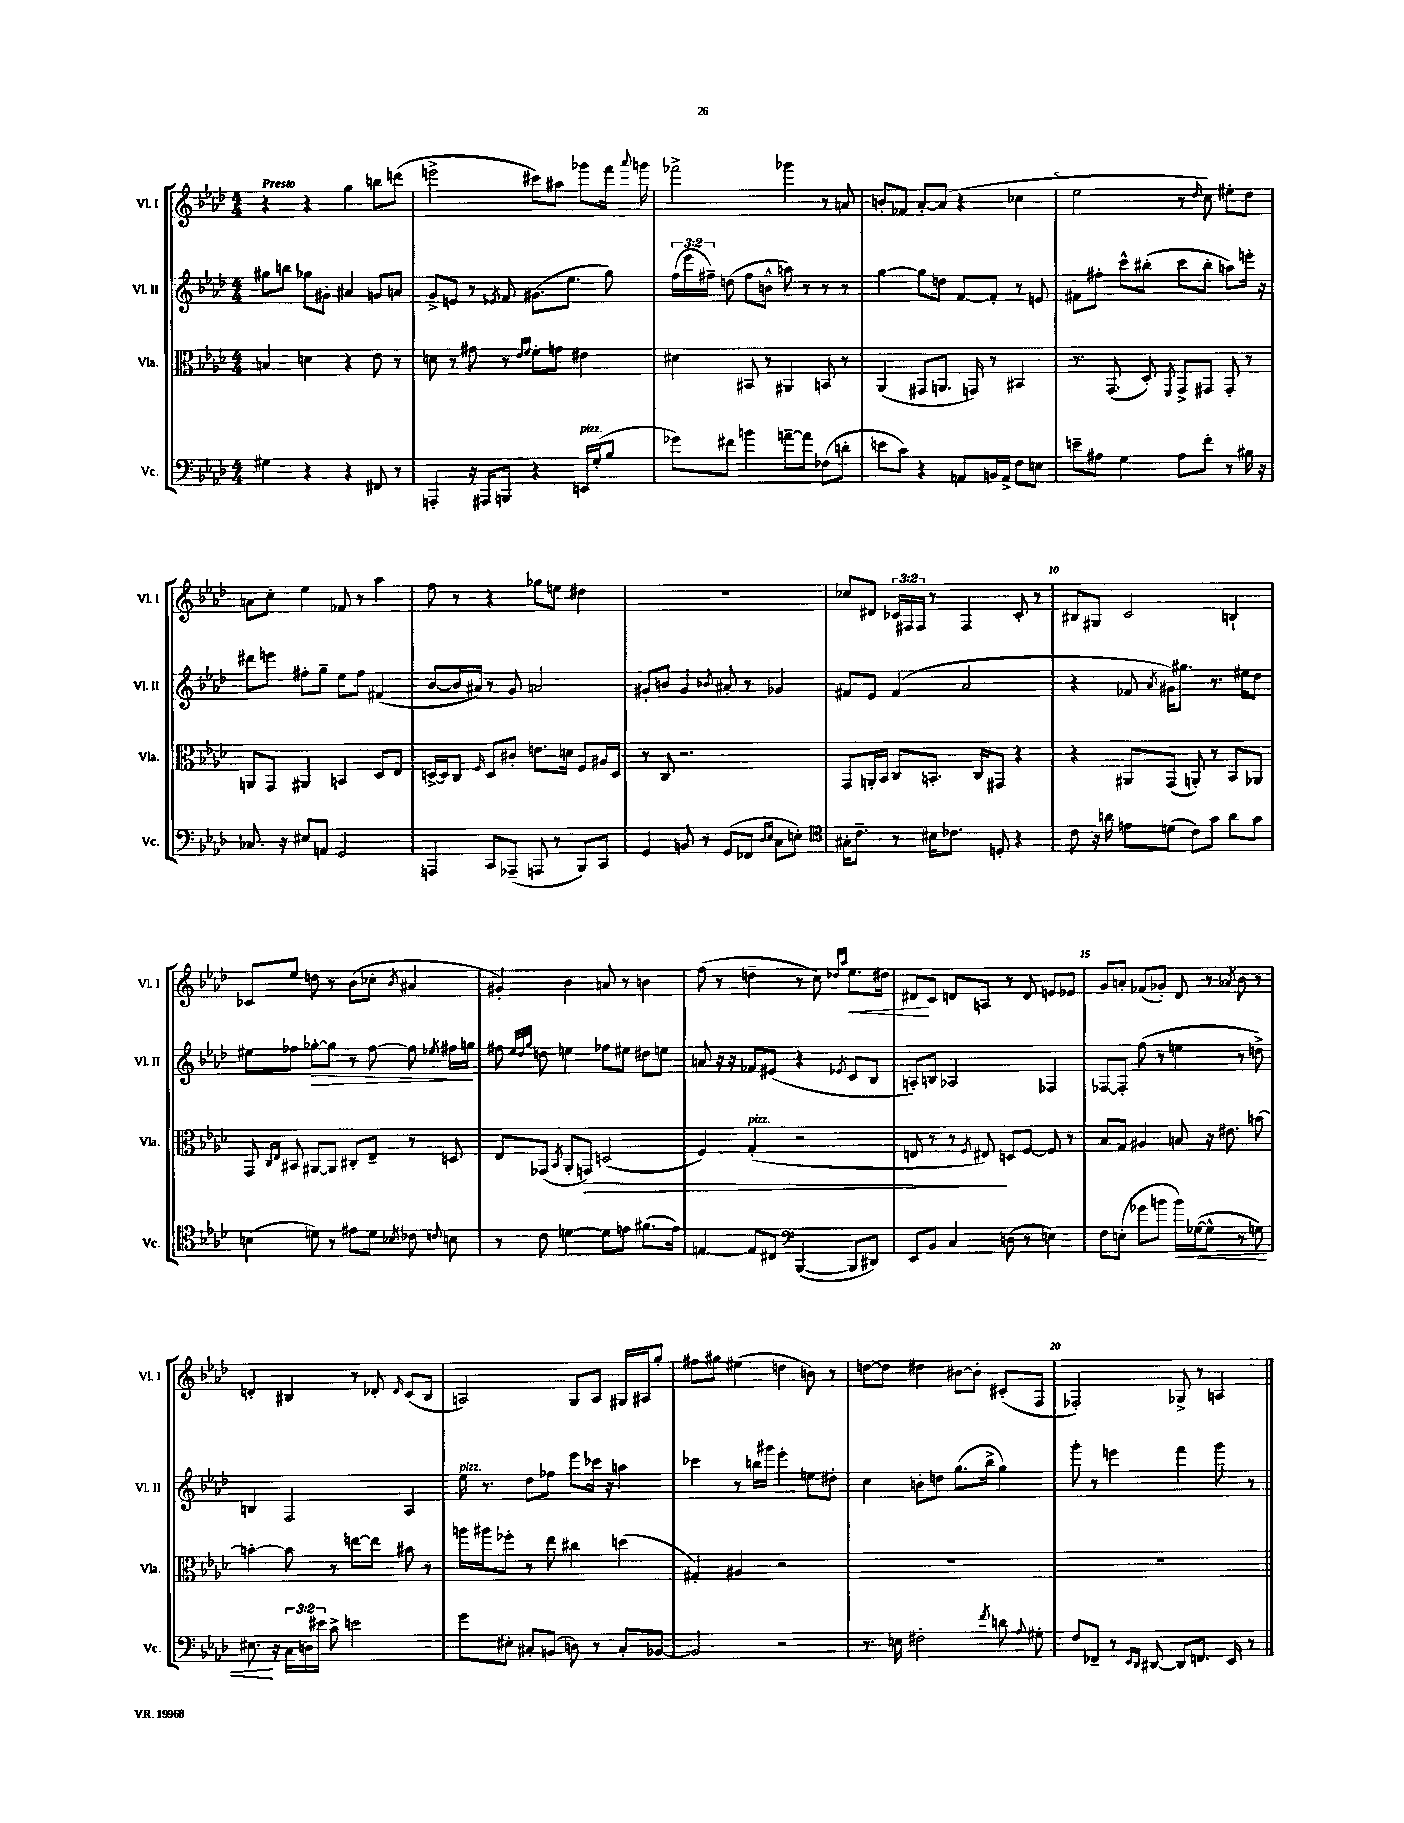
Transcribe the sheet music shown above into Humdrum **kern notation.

**kern	**kern	**kern	**kern
*staff4	*staff3	*staff2	*staff1
*clefF4	*clefC3	*clefG2	*clefG2
*k[b-e-a-d-]	*k[b-e-a-d-]	*k[b-e-a-d-]	*k[b-e-a-d-]
*M4/4	*M4/4	*M4/4	*M4/4
4G#	4B	8gg#	4r
.	.	8bb	.
4r	4d	8gg-	4r
.	.	8g#'	.
4r	4r	4a#	4gg
8FF#	8e-	8g	8bb
8r	8r	8a	(8ddd
=	=	=	=
4AAA'	8d	8g^	2eee^
.	8r	8e	.
16r	8g#	8r	.
16AAA#	.	.	.
.	.	8qe-	.
8BBB	8r	8f	.
.	16qqe-	.	.
.	16qqf	.	.
4r	8f'	(8.g#	8ccc#)
.	8g	.	8aa#
.	.	8.ee-	.
16EE	4e#	.	8ggg-
(16G'	.	.	.
8B-	.	8gg)	16fff
.	.	.	8qqaaa-
.	.	.	16ggg
=	=	=	=
8g-)	4d#	(24ff	2fff-^
.	.	24eee-	.
.	.	24ff#~)	.
8f#	.	(8dd	.
4b	8BB#	8ff#	.
.	8r	8b^^	.
[8a~	4AA#	8aa)	4ggg-
8a]	.	8r	.
(8F-	8BB	8r	8r
8d'	8r	8r	8a
=	=	=	=
8e	(4AA-	[4gg	8b'
8c)	.	.	8f-
4r	8GG#	8gg]	[8a-'
.	8.AA	8dd	(8a-]
8AA	.	[8f	4r
.	16GG)	.	.
16BB	8r	8f']	.
16AA^	.	.	.
8F	4BB#	8r	4cc-
8E	.	8e	.
=	=	=	=
8e~	8.r	8f#	2ee-
8A#	.	8ff#'	.
.	(8.GG	.	.
4G	.	8ccc^^	.
.	8D-')	(8bb#'	.
.	8qFF	.	.
8A#	8GG^	8ccc	8r
.	.	.	16qqdd-
8f'	8GG#	8bb#'	8cc)
8r	8GG#'	8aa)	8ee#'
16B#	8r	16eee'	8dd-
16r	.	16r	.
=	=	=	=
8.C-	8AA	8ddd#	8a
.	8GG	8eee	8cc'
16r	.	.	.
8E#	4AA#	8ff#'	4ee-
8AA	.	8gg~	.
2GG	4BB	8ee-	8f-
.	.	8ff#	8r
.	8D-	(4f#	4aa-
.	8E-	.	.
=	=	=	=
4AAA	[16D^	[8b-	8ff
.	16D]	.	.
.	8C	16b-]	8r
.	.	16a#)	.
.	16qqF	.	.
8CC	8D	8r	4r
(8AAA-~	8c#'	8g	.
8AAA	8.e	2a	8gg-
8r	.	.	8ee
.	16d	.	.
8BBB-)	8F	.	4dd#
8CC	16A#	.	.
.	16D	.	.
=	=	=	=
4GG	8r	8g#'	1r
.	8C	8b	.
8BB	2.r	4g#	.
8r	.	.	.
.	.	8qb-	.
(8GG	.	8a#'	.
8FF-	.	8r	.
16qqD-	.	.	.
16qqE-	.	.	.
8C	.	4g-	.
8E')	.	.	.
=	=	=	=
*clefC4	*	*	*
16G#'	8GG	8f#	8cc-
8.c~	.	.	.
.	16AA'	8e-	8d#
.	16BB-	.	.
8r	8C	(4f#	24c-
.	.	.	24F#
.	.	.	24F#
16B#	8.BB'	.	8r
8.c-	.	.	.
.	.	2a-	4F#
.	16C	.	.
8D'	8GG#	.	.
4r	4r	.	8c-'
.	.	.	8r
=	=	=	=
8c	4r	4r	8B#
16r	.	.	8G#
16a	.	.	.
8e	8AA#	8f-	2c
.	.	8qa-	.
(8d	(8GG	16g#)	.
.	.	8.gg#	.
8c)	8AA')	.	.
8g	8r	8.r	.
8a	8BB-	.	4B`
.	.	16ee#	.
8g	8AA-	8dd-	.
=	=	=	=
(4B	8GG	8ee#	8c-
.	16qqC	.	.
.	16qqE-	.	.
.	8BB#	8ff-	8ee-
8d)	[8AA#	[8gg-'	8dd
8r	8AA#]	8gg-]	8r
8e#	8C#'	8r	(8b-
8d	8E-~	[8ff-	8cc-'
8qB-	.	.	8qb-
8c-	8r	8ff-]	4a#
8qqc	.	8qee-	.
8B	8D	16ff#	.
.	.	16gg	.
=	=	=	=
8r	8E-	8ff#	4g#')
.	.	32qqee-	.
.	.	32qqdd-	.
.	.	32qqgg	.
8c	(8GG-	8dd	.
.	8qBB-	.	.
[4d	8AA-'	4ee	4b-
.	8GG)	.	.
8d]	(2D	8ff-	8a
8e	.	8ee#	8r
(8.f#	.	8dd#	4b
.	.	8ee	.
16e)	.	.	.
=	=	=	=
[4E	4F)	8a	(8ff
.	.	16r	8r
.	.	16r	.
8E]	(4G'	8f-	4dd~
8C#	.	(8e#	.
*clefF4	*	*	*
([4BBB-	2r	4r	8r
.	.	.	8cc)
.	.	.	16qqdd-
.	.	8qe-	16qqaa-
8BBB-]	.	8c	8.ee-
8DD#)	.	8B-	.
.	.	.	16dd#
=	=	=	=
8EE-	8E	8A')	8d#
8BB-	8r	8B	8c
4C	8r	2A-	8d
.	8qF	.	.
.	8E#)	.	8A
(8D	8D	.	8r
8r	[8F	.	8d
4E)	8F]	4F-	8e
.	8r	.	8e-
=	=	=	=
8F	8B-	[8F-	8g
(8E'	8G	8F-']	8a'
8g-	4A#	(8ff	(8f-
8b	.	8r	8g-')
16b)	8B	4ee	8d-
([16G-	.	.	.
8G-^^]	16r	.	8r
.	8.e#	.	.
.	.	.	8qa-
8r	.	8r	8b-
8G)	[8b	8dd^)	8r
=	=	=	=
8.E#	4b'_	4B	4d'
16r	.	.	.
24C	8b]	2F	4B#
24D	.	.	.
24e#	.	.	.
8c^	8r	.	.
2e	[8ee	.	8r
.	8ee]	.	8d-'
.	.	.	16qqd-
.	8b#	4A-	(8c
.	8r	.	8B#
=	=	=	=
8g	16aa	16ee-	2A)
.	16aa#	8.r	.
8E#'	8ff-'	.	.
8C#'	8r	8dd-	.
(8BB	8ee-	8ff-	.
8D)	4cc#	8eee-	8G
8r	.	16ccc-	8A
.	.	16r	.
8C#'	(4dd	4aa	16G#
.	.	.	16A#
[8BB-	.	.	8gg'
=	=	=	=
2BB-]	4G#')	4ccc-	8ff#
.	.	.	8gg#
.	4A#	8r	(4ee#
.	.	16bb	.
.	.	16ggg#	.
2r	2r	4eee-'	4dd
.	.	8ee	8b)
.	.	8dd#'	8r
=	=	=	=
8.r	1r	4cc	[8dd
.	.	.	8dd]
16E	.	.	.
2F#'	.	8b'	4dd#
.	.	8dd	.
.	.	(8.gg	[8b#
.	.	.	8b#']
.	.	16bb-^	.
8qf	.	.	.
8d	.	4gg)	(8c#'
8qqA-	.	.	.
8G#'	.	.	8F
=	=	=	=
8F	1r	8ggg'	2F-')
8FF-~	.	8r	.
8r	.	4eee	.
16qqEE-	.	.	.
16qqDD-	.	.	.
[8DD#	.	.	.
8DD#]	.	4fff	8G-^
8.FF	.	.	8r
.	.	8ggg	4A
16EE-	.	.	.
8r	.	8r	.
==	==	==	==
*-	*-	*-	*-
